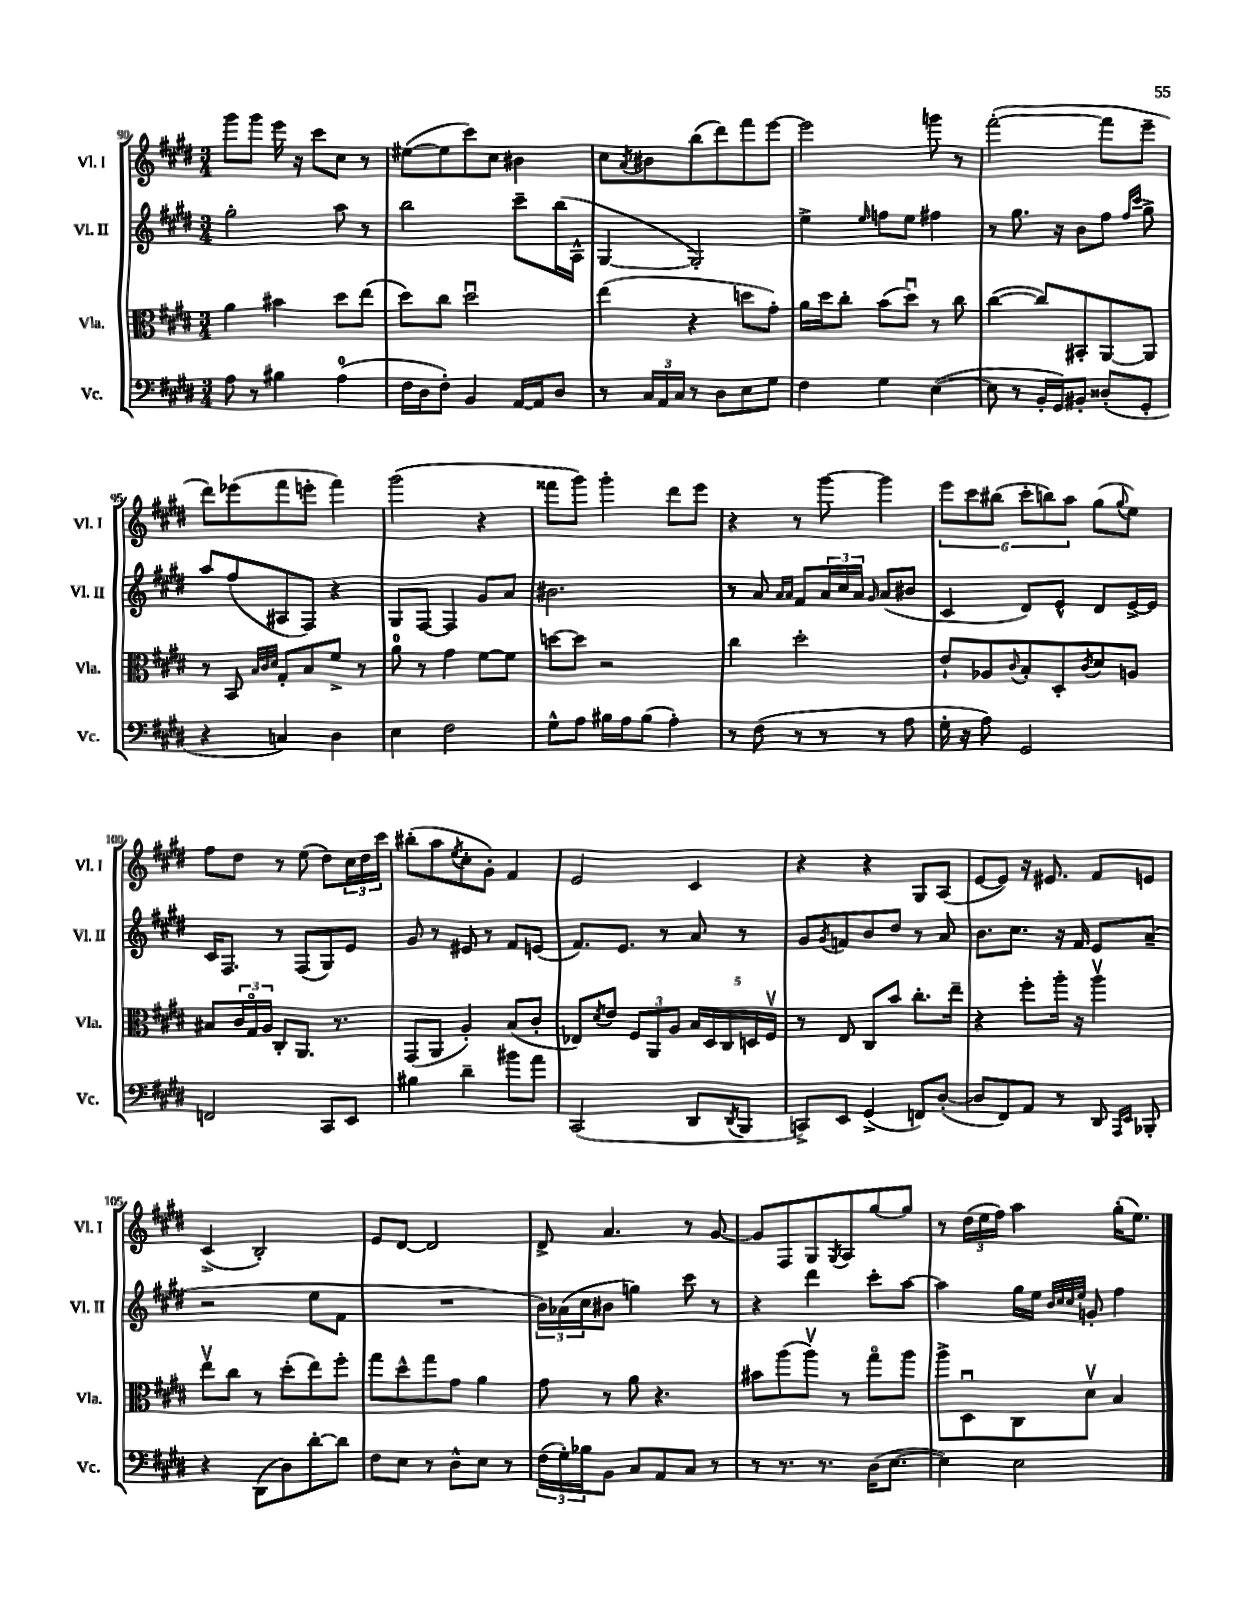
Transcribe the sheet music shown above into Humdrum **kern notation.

**kern	**kern	**kern	**kern
*part4	*part3	*part2	*part1
*staff4	*staff3	*staff2	*staff1
*I"Vc.	*I"Vla.	*I"Vl. II	*I"Vl. I
*I'Vc.	*I'Vla.	*I'Vl. II	*I'Vl. I
*clefF4	*clefC3	*clefG2	*clefG2
*k[f#c#g#d#]	*k[f#c#g#d#]	*k[f#c#g#d#]	*k[f#c#g#d#]
*M3/4	*M3/4	*M3/4	*M3/4
=90	=90	=90	=90
8A\	4a\	2gg#'\	8ggg#\L
8r	.	.	8ggg#\J
4B#X\	4b#X\	.	16eee\
.	.	.	16r
.	.	.	8ccc#\L
(4A\	8dd#\L	8aa\	8cc#\J
.	(8ee\J	8r	8r
=91	=91	=91	=91
16F#\LL	8dd#\L)	2bb\	([8ee#X\L
16D#\J	.	.	.
8F#'\J)	8cc#\J	.	8ee#\]
4BB/	2dd#u\	.	8ccc#\)
.	.	.	8cc#\J
[16AA/LL	.	8ccc#~\L	4b#X\
16AA/J]	.	.	.
8D#/J	.	(16bb\L	.
.	.	16A^^\JJ	.
=92	=92	=92	=92
8r	(4ee\	[4G#/	8cc#\L
.	.	.	8qa/
24C#/LL	.	.	8b#X\
24AA/	.	.	.
24C#/JJ	.	.	.
8r	4r	2G#'/])	(8bb\
8D#\L	.	.	8ddd#\)
8E\	8ddn\L	.	8fff#\
8G#\J	8g#'\J)	.	[8eee\J
=93	=93	=93	=93
4F#\	16a\LL	4ee^\	2eee\]
.	16dd#\J	.	.
.	8cc#'\J	.	.
.	.	16qqee/	.
4G#\	(8b\L	8ffn\L	.
.	8dd#u\J)	8ee\J	.
([4E\	8r	4ff#X\	8gggn\
.	8cc#\	.	8r
=94	=94	=94	=94
8E\]	([4cc#\	8r	([2fff#'\
8r	.	8.gg#\	.
16BB'/LL	8cc#/L])	.	.
16GG#/J)	.	16r	.
8BB#X'/J	8BB#X'/	8b\L	.
(8D##X'/L	[8AA/	8ff#\J	8fff#\L]
.	.	16qqff#/LL	.
.	.	16qqccc#/JJ	.
8GG#'/J	8AA/J]	8gg#^\	8eee~\J
!!LO:LB:g=z
=95	=95	=95	=95
4r	8r	8aa/L	8ddd#\L)
.	8BB/	(8ff#/	(8eee-X\
.	32qqB/LLL	.	.
.	32qqc#/	.	.
.	32qqd#/JJJ	.	.
4Cn/)	8G#'/L	8A#X/	8fff#\
.	8B/	8F#/J)	8eeen'\J
4D#\	8f#^/J	4r	4fff#\)
.	8r	.	.
=96	=96	=96	=96
4E\	8a\	8G#/L	(2ggg#\
.	8r	[8F#/J	.
2F#\	4g#\	4F#/]	.
.	[8f#\L	8g#/L	4r
.	8f#\J]	8a/J	.
=97	=97	=97	=97
8G#^^\L	[8ddn\L	2.b#X\	8fff##X\L
8A\J	8dd\J]	.	8ggg#\J)
16B#X\LL	2r	.	4ggg#'\
16A\J	.	.	.
(8B#\J	.	.	.
4A'\)	.	.	8ddd#\L
.	.	.	8eee\J
=98	=98	=98	=98
8r	4cc#\	8r	4r
(8F#\	.	8a/	.
.	.	16qqa/LL	.
.	.	16qqa/JJ	.
8r	2dd#'\	8f#/L	8r
8r	.	24a/L	[8ggg#\
.	.	24cc#/	.
.	.	24a/JJ	.
.	.	16qqg#/	.
8r	.	(8a/L	4ggg#\]
8A\	.	8b#X/J	.
=99	=99	=99	=99
16G#'\	8e`/L	4c#/	12eee\L
16r	.	.	.
.	.	.	12ccc#\
8A\)	8A-X/	.	.
.	.	.	(12bb#X\J
.	8qqc#/	.	.
2GG#/	8B'/	8d#/L)	12ccc#'\L
.	.	.	12bbn\)
.	8D#'/	8e^^/J	.
.	.	.	12aa\J
.	8qc#/	.	.
.	8d#/	8d#/L	(8gg#\L
.	.	.	8qqgg#/
.	8An/J	[16e^/L	8ee\J)
.	.	16e/JJ]	.
!!LO:LB:g=z
=100	=100	=100	=100
2FFn/	8B#X/L	16c#/KL	8ff#\L
.	.	8.F#/J	.
.	24c#/L	.	8dd#\J
.	24G#/	.	.
.	24A/JJ	.	.
.	8C#'/L	8r	8r
.	8.AA/J	(8F#/L	(8ee\
8CC#/L	.	8G#/)	8dd#\L)
.	8.r	.	.
8EE/J	.	8e/J	24cc#\L
.	.	.	24dd#\
.	.	.	24ccc#\JJ
=101	=101	=101	=101
4B#X\	(8GG#/L	8g#/	(8bb#X'\L
.	8AA/J	8r	8aa\
.	.	.	8qee/
4d#~\	4A'/)	8e#X/	8cc#'\
.	.	8r	8g#'\J)
8b#X\L	(8B/L	8f#/L	4f#/
8a\J	8c#'/J	(8en/J	.
=102	=102	=102	=102
(2CC#/	8E-X/L)	8.f#/L)	2e/
.	8qd#/	.	.
.	8e/J	.	.
.	.	8.e/J	.
.	12F#/L	.	.
.	12AA/	.	.
.	.	8r	.
.	12A/J	.	.
8DD#/L	20B/LL	8a/	4c#/
.	20D#/	.	.
.	20C#/	.	.
8qDD#/	.	.	.
8BBB/J	.	8r	.
.	20Dn/	.	.
.	20F#v/JJ	.	.
=103	=103	=103	=103
8CCn^/L)	8r	8g#/L	4r
.	.	8qg#/	.
8EE/J	8E/	8fn/	.
(4GG#^/	8C#/L	8b/	4r
.	8b/J	8dd#/J	.
8FFn/L)	8.cc#'\L	8r	8G#/L
([8D#'/J	.	8a/	(8A/J
.	16ee~\Jk	.	.
=104	=104	=104	=104
8D#/L]	4r	8.b\L	[8e/L
8FF#/)	.	.	8e/J])
.	.	8.cc#\J	.
8AA/J	8ff#'\L	.	16r
.	.	.	8.e#X/
8r	16aa'\Jk	16r	.
.	16r	16f#/	.
8DD#/	4aav\	8e/L	8f#/L
16qqAAA/LL	.	.	.
16qqEE/JJ	.	.	.
8BBB-X'/	.	(8a~/J	8en/J
!!LO:LB:g=z
=105	=105	=105	=105
4r	8eev\L	2r	(4c#^/
.	8cc#\J	.	.
(8DD#\L	8r	.	2B'/)
8D#\)	(8dd#'\L	.	.
[8d#'\	8ee\)	8ee\L	.
8d#\J]	8ff#'\J	8f#\J	.
=106	=106	=106	=106
8F#\L	8gg#\L	2.r	8e/L
8E\J	8dd#^^\	.	[8d#/J
8r	8gg#\	.	2d#/]
8D#^^\L	8g#\J	.	.
8E\J	4a\	.	.
8r	.	.	.
=107	=107	=107	=107
(24F#\LL	8g#\	24b\LL)	8d#^/
24G#'\)	.	(24a-X\	.
24B-X\J	.	24cc#\J	.
8BB\J	8r	8b#X\J	4.a/
8C#/L	8a\	4ggn\)	.
8AA/	4.r	.	.
8C#/J	.	8ccc#\	8r
8r	.	8r	[8g#/
=108	=108	=108	=108
8r	8b#X\L	4r	8g#/L]
8.r	(8aa\	.	8F#/
.	8aav\J)	4ddd#\	8G#/
8.r	.	.	.
.	.	.	8qG#/
.	8r	.	8A/
(16D#\KL	8gg#\L	8ccc#'\L	[8gg#/
[8.E\J	.	.	.
.	8aa\J	[8aa\J	8gg#/J]
=109	=109	=109	=109
4E\])	8aa^\L	4aa\]	8r
.	8D#u\	.	(24dd#\LL
.	.	.	24ee\
.	.	.	24ff#\JJ)
2E\	8C#\	16gg#\LL	4aa\
.	.	16ee\JJ	.
.	.	32qqb/LLL	.
.	.	32qqcc#/	.
.	.	32qqcc#/	.
.	.	32qqee/JJJ	.
.	8d#v\J	8gn'/	.
.	4B/	4ff#\	(16gg#'\KL
.	.	.	8.ee\J)
==	==	==	==
*-	*-	*-	*-
